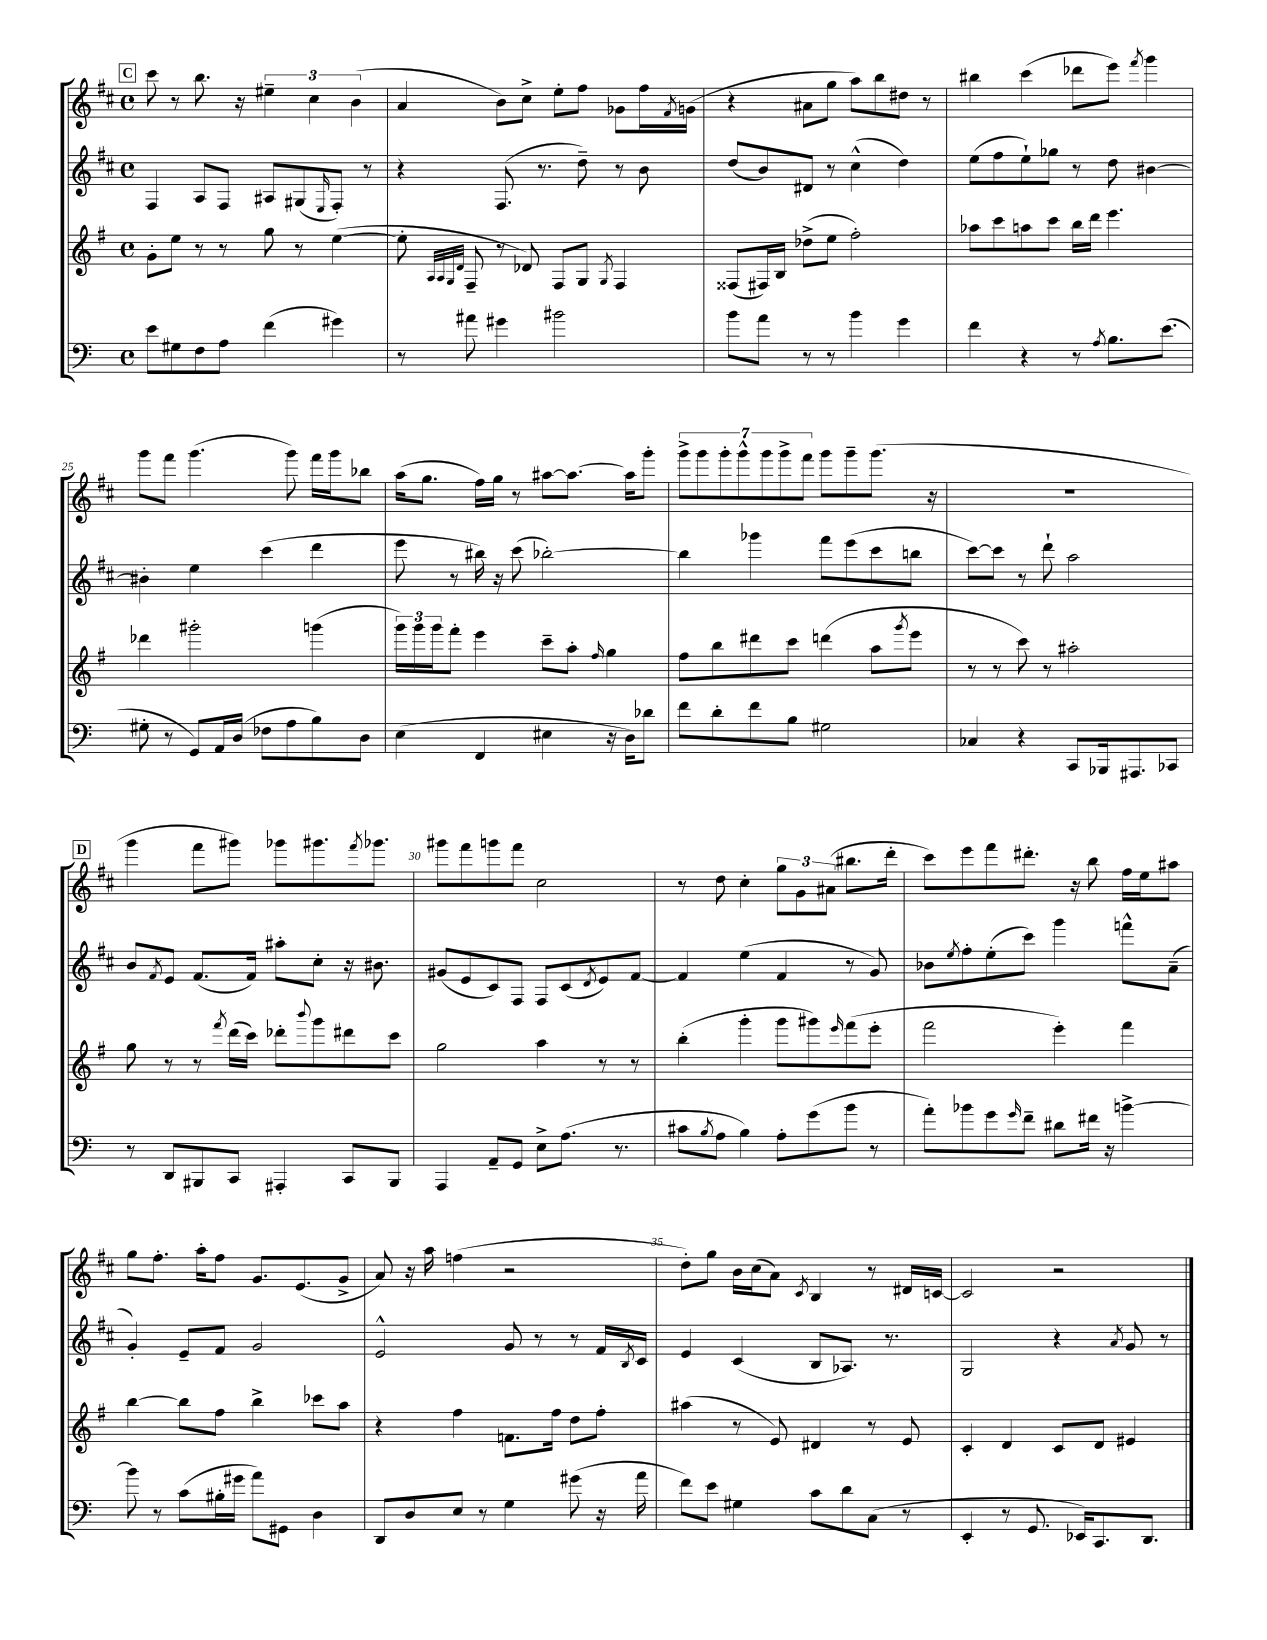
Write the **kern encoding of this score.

**kern	**kern	**kern	**kern
*staff4	*staff3	*staff2	*staff1
*clefF4	*clefG2	*clefG2	*clefG2
*k[]	*k[f#]	*k[f#c#]	*k[f#c#]
*M4/4	*M4/4	*M4/4	*M4/4
*met(c)	*met(c)	*met(c)	*met(c)
8e	8g'	4F#	8ccc#
8G#	8ee	.	8r
8F	8r	8A	8.bb
8A	8r	8F#	.
.	.	.	16r
(4f	8gg	8A#	6ee#~
.	8r	(8G#	.
.	.	.	6cc#
.	.	16qqE	.
4g#)	([4ee	8F#')	.
.	.	.	(6b
.	.	8r	.
=	=	=	=
8r	8ee']	4r	4a
.	32qqA	.	.
.	32qqA	.	.
.	32qqG	.	.
.	32qqd	.	.
8a#	8F#~	.	.
4g#	8r	(8.F#	8b)
.	8d-)	.	8cc#^
.	.	8.r	.
2b#	8F#	.	8ee'
.	8G	8dd~)	8ff#
.	8qG	.	.
.	4F#	8r	8g-
.	.	8b	16ff#
.	.	.	8qf#
.	.	.	(16g
=	=	=	=
8b	(8F##	(8dd	4r
8a	16F#)	8b)	.
.	16B	.	.
8r	(8dd-^	8d#	8a#
8r	8ee	8r	8gg
4b	2ff#')	(4cc#^^	8aa)
.	.	.	8bb
4g	.	4dd)	8dd#
.	.	.	8r
=	=	=	=
4f	8aa-	(8ee	4bb#
.	8ccc	8ff#	.
4r	8aa	8ee`)	(4ccc#
.	8ccc	8gg-	.
8r	16bb	8r	8ddd-
.	16ddd	.	.
8qA	.	.	.
8.B	4.eee	8dd	8eee)
.	.	.	8qfff#
.	.	[4b#	4ggg
(8.e	.	.	.
=	=	=	=
8G#'	4ddd-	4b#']	8ggg
8r	.	.	8fff#
8GG)	2ggg#'	4ee	(4.ggg
16AA	.	.	.
(16D	.	.	.
8F-	.	(4ccc#	.
8A	.	.	8ggg)
8B)	(4ggg	4ddd	16fff#
.	.	.	16ggg
8D	.	.	8bb-
=	=	=	=
(4E	24ggg)	8eee	(16aa
.	24ggg	.	.
.	.	.	8.gg
.	24ggg	.	.
.	8fff#'	8r	.
4FF	4eee	16bb#)	16ff#)
.	.	16r	16gg
.	.	(8ccc#	8r
4E#	8ccc~	[2bb-')	[8aa#
.	8aa'	.	8.aa#_
.	16qqff#	.	.
16r	4gg	.	.
16D)	.	.	16aa#]
8d-	.	.	8ggg'
=	=	=	=
8f	8ff#	4bb-]	14ggg^
.	.	.	14ggg
8d'	8bb	.	.
.	.	.	14ggg'
.	.	.	14ggg^^
8f	8ddd#	4ggg-	.
.	.	.	14ggg
.	.	.	14ggg^
8B	8ccc	.	.
.	.	.	14fff#
2G#	(4ddd	8fff#	8ggg
.	.	(8eee	8ggg~
.	8aa	8ccc#	(8.ggg
.	8qggg	.	.
.	8eee	8bb	.
.	.	.	16r
=	=	=	=
4C-	8r	[8ccc#)	1r
.	8r	8ccc#]	.
4r	8ccc)	8r	.
.	8r	8ddd`	.
8CC	2aa#'	2aa	.
16BBB-	.	.	.
8.AAA#	.	.	.
8CC-	.	.	.
=	=	=	=
8r	8gg	8b	4ggg
.	.	8qf#	.
8DD	8r	8e	.
8BBB#	8r	(8.f#	8fff#
.	8qfff#	.	.
8CC	(16ddd	.	8ggg#)
.	16ccc)	16f#)	.
4AAA#'	8ddd-'	8aa#'	8ggg-
.	8qqbbb	.	.
.	8ggg	8cc#'	8.ggg#
8CC	8ddd#	16r	.
.	.	.	8qfff#
.	.	8.b#	8.ggg-
8BBB#	8ccc	.	.
=	=	=	=
4AAA	2gg	(8g#	8ggg#
.	.	8e	8fff#
8AA~	.	8c#)	8ggg
8GG	.	8F#	8fff#
8E^	4aa	8F#	2cc#
(8.A	.	(8c#	.
.	.	8qd	.
.	8r	8e)	.
8.r	.	.	.
.	8r	[8f#	.
=	=	=	=
8c#	(4bb'	4f#]	8r
8qB	.	.	.
8A	.	.	8dd
4B)	4ggg'	(4ee	4cc#'
8A'	8ggg	4f#	12gg
.	.	.	12g
(8g	8ggg#)	.	.
.	.	.	(12a#
.	16qqeee	.	.
8b	(8fff#	8r	8.bb#
8r	8eee'	8g)	.
.	.	.	16ddd'
=	=	=	=
8a')	2fff#	8b-	8ccc#)
.	.	8qee	.
8b-	.	8ff#'	8eee
8g	.	(8ee'	8fff#
16qqg	.	.	.
8f~	.	8ccc#)	8.ddd#'
8d#	4eee')	4ggg	.
.	.	.	16r
16f#	.	.	8bb
16r	.	.	.
[4b^	4fff#	8fff^^	16ff#
.	.	.	16ee
.	.	(8a~	8aa#
=	=	=	=
8b]	[4bb	4g')	8gg
8r	.	.	8.ff#'
(8c	8bb]	8e~	.
.	.	.	16aa'
16B#'	8ff#	8f#	8ff#
16g#	.	.	.
8a)	4bb^	2g	8.g
8GG#	.	.	.
.	.	.	(8.e
4D	8ccc-	.	.
.	8aa	.	8g^
=	=	=	=
8DD	4r	2e^^	8a)
8D	.	.	16r
.	.	.	16aa
8E	4ff#	.	(4ff
8r	.	.	.
4G	8.f	8g	2r
.	.	8r	.
.	16ff#	.	.
(8g#	8dd	8r	.
16r	8ff#'	16f#	.
.	.	8qB	.
16a	.	16c#	.
=	=	=	=
8f)	(4aa#	4e	8dd')
8e	.	.	8gg
4G#	8r	(4c#	16b
.	.	.	(16cc#
.	8e)	.	8a)
.	.	.	8qc#
8c	4d#	8B	4B
8d	.	8.A-)	.
(8C	8r	.	8r
.	.	8.r	.
8r	8e	.	16d#
.	.	.	[16c
=	=	=	=
4EE'	4c'	2G	2c]
8r	4d	.	.
8.GG	.	.	.
.	8c	4r	2r
16EE-)	.	.	.
8.CC	8d	.	.
.	.	8qa	.
.	4e#	8g	.
8.DD	.	.	.
.	.	8r	.
==	==	==	==
*-	*-	*-	*-
